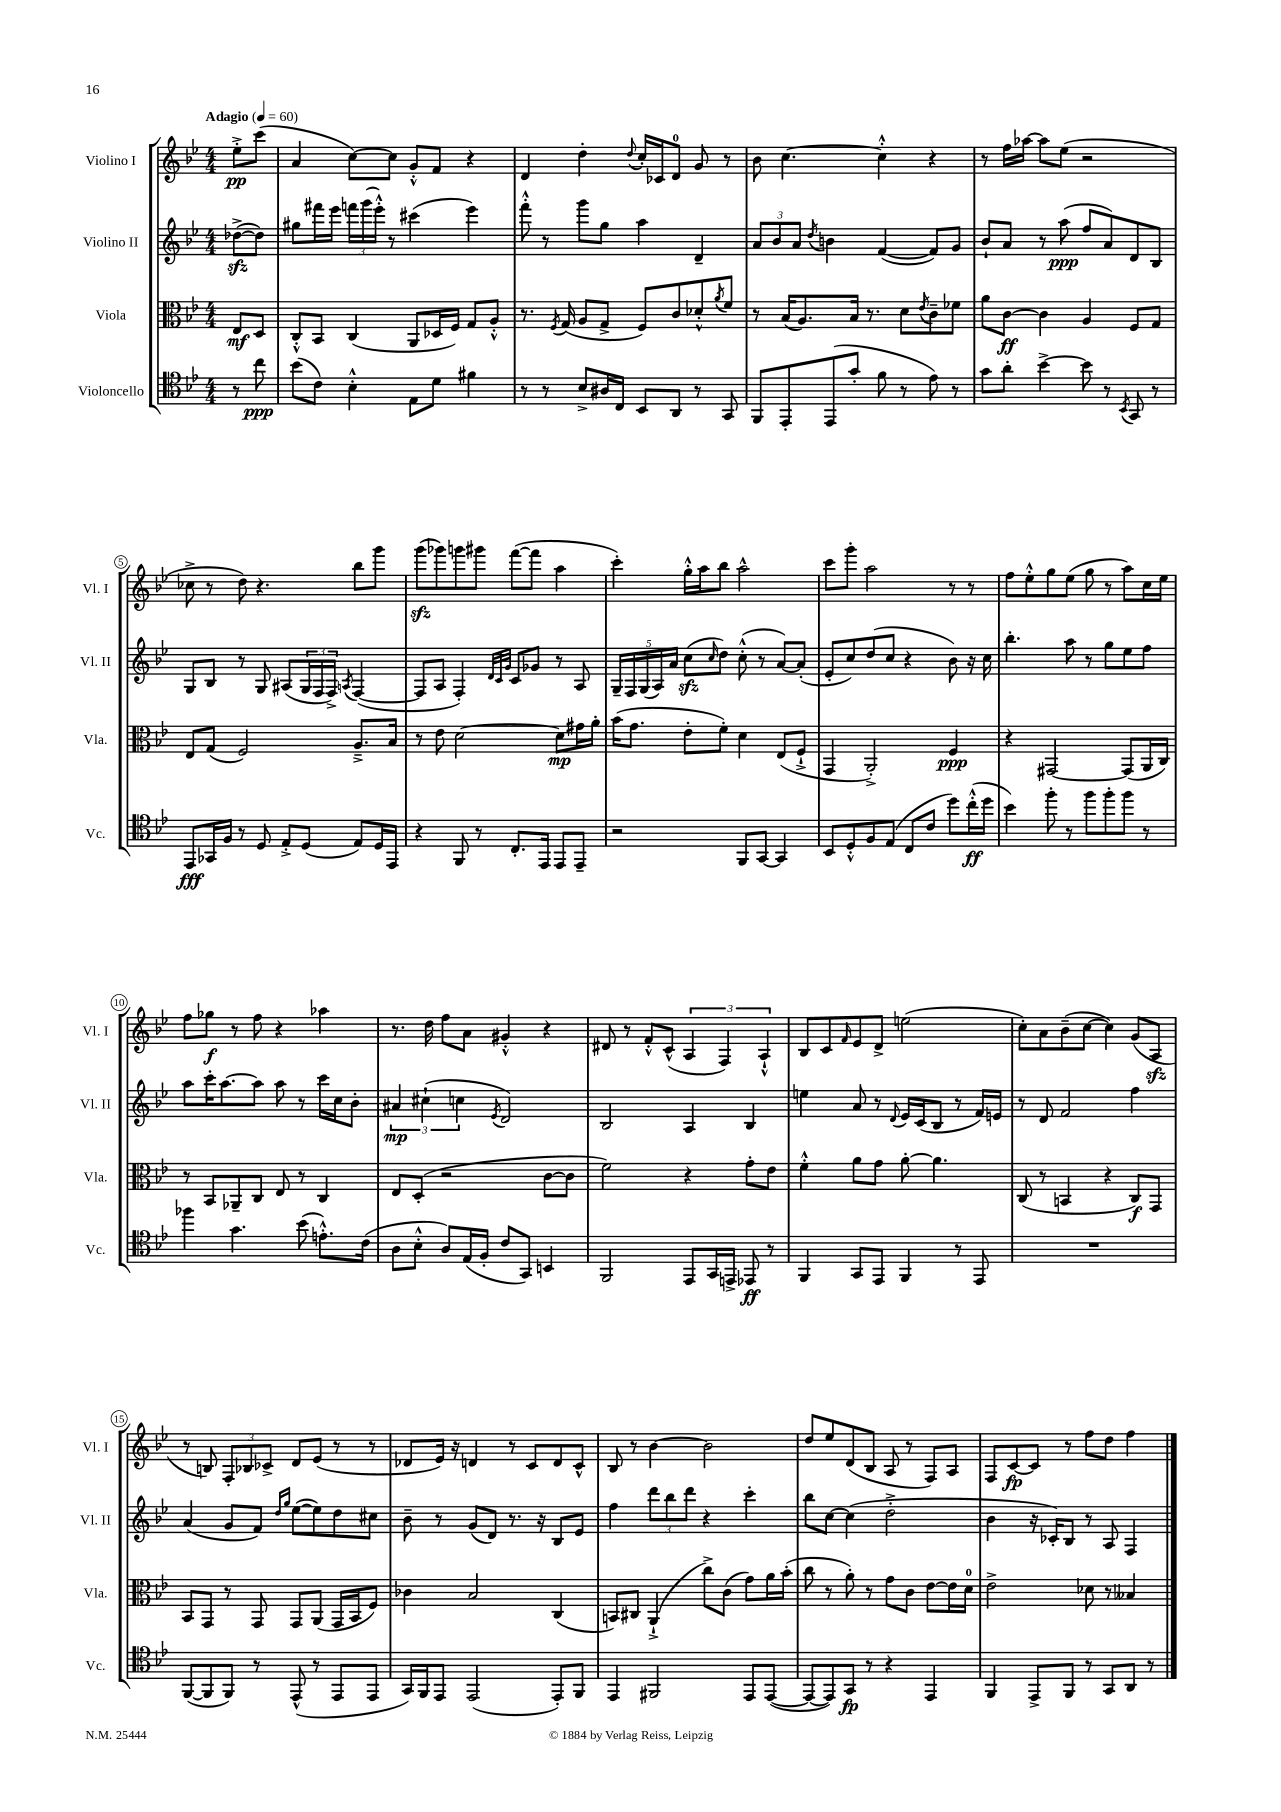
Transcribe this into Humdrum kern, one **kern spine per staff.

**kern	**dynam	**kern	**dynam	**kern	**dynam	**kern	**dynam
*part4	*part4	*part3	*part3	*part2	*part2	*part1	*part1
*staff4	*staff4	*staff3	*staff3	*staff2	*staff2	*staff1	*staff1
*I"Violoncello	*	*I"Viola	*	*I"Violino II	*	*I"Violino I	*
*I'Vc.	*	*I'Vla.	*	*I'Vl. II	*	*I'Vl. I	*
*clefC4	*	*clefC3	*	*clefG2	*	*clefG2	*
*k[b-e-]	*	*k[b-e-]	*	*k[b-e-]	*	*k[b-e-]	*
*M4/4	*	*M4/4	*	*M4/4	*	*M4/4	*
*MM60	*	*MM60	*	*MM60	*	*MM60	*
=	=	=	=	=	=	=	=
!	!	!	!	!	!	!LO:TX:a:B:t=Adagio	!
8r	.	8E-/L	mf	([8dd-Xzz^\L	.	8ee-'^\L	pp
8cc\	ppp	8D/J	.	8dd-\J])	.	(8ccc\J	.
=1	=1	=1	=1	=1	=1	=1	=1
(8b-\L	.	8C'^^/L	.	8gg#X\L	.	4a/	.
8c\J)	.	8BB-/J	.	16fff#X\L	.	.	.
.	.	.	.	16eee-\JJ	.	.	.
4B-'^^\	.	(4C/	.	24fffn\LL	.	[8cc\L)	.
.	.	.	.	(24ggg\	.	.	.
.	.	.	.	24eee-'^^\JJ)	.	.	.
.	.	.	.	8r	.	8cc\J]	.
8E-\L	.	8AA/L	.	(4ccc#X\	.	8g'^^/L	.
8d\J	.	16D-X/L	.	.	.	8f/J	.
.	.	16F/JJ)	.	.	.	.	.
4f#X\	.	8G/L	.	4eee-\)	.	4r	.
.	.	8A'^^/J	.	.	.	.	.
=2	=2	=2	=2	=2	=2	=2	=2
8r	.	8.r	.	8fff'^^\	.	4d/	.
8r	.	.	.	8r	.	.	.
.	.	8qF/	.	.	.	.	.
.	.	(16G/	.	.	.	.	.
8B-^/L	.	8A/L	.	8ggg\L	.	4dd'\	.
16A#X/L	.	8G^/J	.	8gg\J	.	.	.
16C/JJ	.	.	.	.	.	.	.
.	.	.	.	.	.	8qqdd/	.
8BB-/L	.	8F/L)	.	4aa\	.	16cc'/LL	.
.	.	.	.	.	.	16c-X/J	.
8AA/J	.	8c/	.	.	.	8d/J	.
8r	.	8d-X'^^/	.	4d~/	.	8g/	.
.	.	8qa/	.	.	.	.	.
8GG/	.	8f/J	.	.	.	8r	.
=3	=3	=3	=3	=3	=3	=3	=3
8FF/L	.	8r	.	12a/L	.	8b-\	.
.	.	.	.	12b-/	.	.	.
8EE-'/	.	(16B-/KL	.	.	.	[4.cc\	.
.	.	.	.	12a/J	.	.	.
.	.	8.A/)	.	.	.	.	.
.	.	.	.	8qdd/	.	.	.
(8EE-/	.	.	.	4bn\	.	.	.
8g'/J	.	16B-/Jk	.	.	.	.	.
.	.	8.r	.	.	.	.	.
8f\	.	.	.	([4f/	.	4cc'^^\]	.
8r	.	8d\L	.	.	.	.	.
.	.	8qe-/	.	.	.	.	.
8e-\)	.	8c~\	.	8f/L])	.	4r	.
8r	.	8f-X\J	.	8g/J	.	.	.
=4	=4	=4	=4	=4	=4	=4	=4
8g\L	.	8a\L	.	8b-`/L	.	8r	.
8a'\J	.	[8c\J	ff	8a/J	.	16ff\LL	.
.	.	.	.	.	.	[16aa-X\JJ	.
[4b-^\	.	4c\]	.	8r	.	8aa-\L]	.
.	.	.	.	(8aa\	ppp	(8ee-\J	.
8b-\]	.	4A/	.	8ff/L	.	2r	.
8r	.	.	.	8a/)	.	.	.
8qBB-/	.	.	.	.	.	.	.
8GG/	.	8F/L	.	8d/	.	.	.
8r	.	8G/J	.	8B-/J	.	.	.
!!LO:LB:g=z
=5	=5	=5	=5	=5	=5	=5	=5
8EE-/L	fff	8E-/L	.	8G/L	.	8cc-X^\	.
16GG-X/L	.	(8G/J	.	8B-/J	.	8r	.
16F/JJ	.	.	.	.	.	.	.
8r	.	2F/)	.	8r	.	8dd\)	.
8D/	.	.	.	8G/	.	4.r	.
8E-'^/L	.	.	.	(8A#X/L	.	.	.
(8D/J	.	.	.	24G/L	.	.	.
.	.	.	.	24F/	.	.	.
.	.	.	.	24F^/JJ)	.	.	.
.	.	.	.	8qAn/	.	.	.
8E-/L)	.	8.A~^/L	.	([4F/	.	8bb-\L	.
16D/L	.	.	.	.	.	8ggg\J	.
16EE-/JJ	.	16B-/Jk	.	.	.	.	.
=6	=6	=6	=6	=6	=6	=6	=6
4r	.	8r	.	8F/L]	.	(8gggzz\L	.
.	.	8e-\	.	8A/J	.	8ggg-X\)	.
8FF/	.	[2d\	.	4F'/)	.	8gggn\	.
8r	.	.	.	.	.	8ggg#X\J	.
.	.	.	.	32qqd/LLL	.	.	.
.	.	.	.	32qqc/	.	.	.
.	.	.	.	32qqg/JJJ	.	.	.
8.C'/L	.	.	.	8c/L	.	([8fff\L	.
.	.	.	.	8g-X/J	.	8fff\J]	.
16EE-/Jk	.	.	.	.	.	.	.
8EE-/L	.	8d\L]	mp	8r	.	4aa\	.
8EE-~/J	.	16g#X\L	.	8A/	.	.	.
.	.	16a'\JJ	.	.	.	.	.
=7	=7	=7	=7	=7	=7	=7	=7
2r	.	(16b-\KL	.	20G~/LL	.	4ccc'\)	.
.	.	.	.	20F/	.	.	.
.	.	8.g\J	.	.	.	.	.
.	.	.	.	(20G/	.	.	.
.	.	.	.	20A/)	.	.	.
.	.	.	.	20a/JJ	.	.	.
.	.	8e-'\L	.	(8cczz\L	.	16gg'^^\LL	.
.	.	.	.	.	.	16aa\J	.
.	.	.	.	16qqcc/	.	.	.
.	.	8f'\J)	.	8dd\J)	.	8bb-\J	.
8FF/L	.	4d\	.	(8cc'^^\	.	2aa^^\	.
[8GG/J	.	.	.	8r	.	.	.
4GG/]	.	(8E-/L	.	[8a/L)	.	.	.
.	.	8F`^/J	.	(8a'/J]	.	.	.
=8	=8	=8	=8	=8	=8	=8	=8
8BB-/L	.	4GG/	.	8e-'/L	.	8ccc\L	.
8D'^^/	.	.	.	8cc/)	.	8ggg'\J	.
8F/	.	2AA'^/)	.	(8dd/	.	2aa\	.
(8E-/J	.	.	.	8cc/J	.	.	.
8C/L	.	.	.	4r	.	.	.
8c/J	.	.	.	.	.	.	.
8dd\L)	.	4F/	ppp	8b-\)	.	8r	.
(16cc'^^\L	ff	.	.	16r	.	8r	.
16dd\JJ	.	.	.	16cc\	.	.	.
=9	=9	=9	=9	=9	=9	=9	=9
4b-\)	.	4r	.	4.bb-'\	.	8ff\L	.
.	.	.	.	.	.	8ee-'^^\	.
8ff'\	.	[2GG#X/	.	.	.	8gg\	.
8r	.	.	.	8aa\	.	(8ee-\J	.
8ff\L	.	.	.	8r	.	8gg\	.
8ff'\	.	.	.	8gg\L	.	8r	.
8ff\J	.	(8GG#/L]	.	8ee-\	.	8aa\L)	.
8r	.	16AA/L	.	8ff\J	.	16cc\L	.
.	.	16C/JJ)	.	.	.	16ee-\JJ	.
!!LO:LB:g=z
=10	=10	=10	=10	=10	=10	=10	=10
4ff-X\	.	8r	.	8aa\L	.	8ff\L	.
.	.	8BB-/L	.	16ccc'\K	.	8gg-X\J	f
.	.	.	.	[8.aa\	.	.	.
4.g\	.	8AA-X~/	.	.	.	8r	.
.	.	8C/J	.	8aa\J]	.	8ff\	.
.	.	8E-/	.	8aa\	.	4r	.
(8b-\	.	8r	.	8r	.	.	.
8.en'^^\L)	.	4C/	.	16ccc\LL	.	4aa-X\	.
.	.	.	.	16cc\J	.	.	.
.	.	.	.	8b-'\J	.	.	.
(16c\Jk	.	.	.	.	.	.	.
=11	=11	=11	=11	=11	=11	=11	=11
8A\L	.	8E-/L	.	6a#X/	mp	8.r	.
8B-'^^\J	.	(8D'/J	.	.	.	.	.
.	.	.	.	(6cc#X`\	.	.	.
.	.	.	.	.	.	16dd\	.
8A/L)	.	2r	.	.	.	8ff\L	.
.	.	.	.	6ccn\	.	.	.
(16E-/L	.	.	.	.	.	8a\J	.
16F'/JJ	.	.	.	.	.	.	.
.	.	.	.	8qe-/	.	.	.
8c/L	.	.	.	2d/)	.	4g#X'^^/	.
8GG/J)	.	.	.	.	.	.	.
4BBn/	.	[8c\L	.	.	.	4r	.
.	.	8c\J]	.	.	.	.	.
=12	=12	=12	=12	=12	=12	=12	=12
2FF/	.	2f\)	.	2B-/	.	8d#X/	.
.	.	.	.	.	.	8r	.
.	.	.	.	.	.	8f'^^/L	.
.	.	.	.	.	.	(8c^^/J	.
8EE-/L	.	4r	.	4A/	.	6A/	.
16GG/L	.	.	.	.	.	.	.
.	.	.	.	.	.	6F/)	.
16EEn^/JJ	.	.	.	.	.	.	.
8EE-X/	ff	8g'\L	.	4B-/	.	.	.
.	.	.	.	.	.	6A`^^/	.
8r	.	8e-\J	.	.	.	.	.
=13	=13	=13	=13	=13	=13	=13	=13
4FF/	.	4f'^^\	.	4een\	.	8B-/L	.
.	.	.	.	.	.	8c/	.
.	.	.	.	.	.	16qqf/	.
8GG/L	.	8a\L	.	8a/	.	8e-/	.
8EE-/J	.	8g\J	.	8r	.	8d^/J	.
.	.	.	.	8qqd/	.	.	.
4FF/	.	[8a'\	.	16e-/LL	.	(2een\	.
.	.	.	.	(16c/J	.	.	.
.	.	4.a\]	.	8B-/J	.	.	.
8r	.	.	.	8r	.	.	.
8EE-/	.	.	.	16f/LL)	.	.	.
.	.	.	.	16en/JJ	.	.	.
=14	=14	=14	=14	=14	=14	=14	=14
1r	.	(8C/	.	8r	.	8cc'\L)	.
.	.	8r	.	8d/	.	8a\	.
.	.	4BBn/	.	2f/	.	(8b-~\	.
.	.	.	.	.	.	[8cc\J	.
.	.	4r	.	.	.	4cc\])	.
.	.	8C/L)	f	4ff\	.	(8g/L	.
.	.	8GG/J	.	.	.	8Azz/J	.
!!LO:LB:g=z
=15	=15	=15	=15	=15	=15	=15	=15
([8FF/L	.	8BB-/L	.	(4a/	.	8r	.
8FF/]	.	8GG/J	.	.	.	8Bn/)	.
8FF/J)	.	8r	.	8g/L	.	12F'/L	.
.	.	.	.	.	.	12B-X/	.
8r	.	8GG/	.	8f/J)	.	.	.
.	.	.	.	.	.	12c-X^/J	.
.	.	.	.	16qqdd/LL	.	.	.
.	.	.	.	16qqgg/JJ	.	.	.
(8EE-^^/	.	8GG/L	.	([8ee-\L	.	8d/L	.
8r	.	(8AA/J	.	8ee-\])	.	(8e-/J	.
8EE-/L	.	16GG/LL	.	8dd\	.	8r	.
.	.	16BB-/J	.	.	.	.	.
8EE-/J	.	8F/J)	.	8cc#X\J	.	8r	.
=16	=16	=16	=16	=16	=16	=16	=16
16GG/LL)	.	4c-X\	.	8b-~\	.	8d-X/L	.
16FF/J	.	.	.	.	.	.	.
8EE-/J	.	.	.	8r	.	16e-/Jk)	.
.	.	.	.	.	.	16r	.
(2EE-/	.	2B-/	.	(8g/L	.	4dn/	.
.	.	.	.	8d/J)	.	.	.
.	.	.	.	8.r	.	8r	.
.	.	.	.	.	.	8c/L	.
.	.	.	.	16r	.	.	.
8EE-'/L)	.	(4C/	.	8B-/L	.	8d/	.
8FF/J	.	.	.	8e-/J	.	8c^^/J	.
=17	=17	=17	=17	=17	=17	=17	=17
4EE-/	.	8BBn/L)	.	4ff\	.	8B-/	.
.	.	8C#X/J	.	.	.	8r	.
2FF#X/	.	(4AA`^/	.	12ddd\L	.	[4b-\	.
.	.	.	.	12bb-\	.	.	.
.	.	.	.	12ddd\J	.	.	.
.	.	8cc^\L)	.	4r	.	2b-\]	.
.	.	(8c\J	.	.	.	.	.
8EE-/L	.	8g\L)	.	4ccc'\	.	.	.
([8EE-/J	.	16a\L	.	.	.	.	.
.	.	(16b-'\JJ	.	.	.	.	.
=18	=18	=18	=18	=18	=18	=18	=18
8EE-/L_	.	8cc\	.	8bb-\L	.	8dd/L	.
8EE-/])	.	8r	.	[8cc\J	.	8ee-/	.
8GG/J	fp	8a'\)	.	(4cc\]	.	(8d/	.
8r	.	8r	.	.	.	8B-/J	.
4r	.	8g\L	.	2dd'^\	.	8A/	.
.	.	8c\J	.	.	.	8r	.
4EE-/	.	[8e-\L	.	.	.	8F/L)	.
.	.	16e-\L]	.	.	.	8A/J	.
.	.	16d\JJ	.	.	.	.	.
=19	=19	=19	=19	=19	=19	=19	=19
4FF/	.	2e-^\	.	4b-\	.	8F/L	.
.	.	.	.	.	.	[8c/	fp
8EE-^/L	.	.	.	16r	.	8c/J]	.
.	.	.	.	16c-X'/KL)	.	.	.
8FF/J	.	.	.	8B-/J	.	8r	.
8r	.	8d-X\	.	8r	.	8ff\L	.
8GG/L	.	8r	.	8A/	.	8dd\J	.
8AA/J	.	4B--X/	.	4F/	.	4ff\	.
8r	.	.	.	.	.	.	.
==	==	==	==	==	==	==	==
*-	*-	*-	*-	*-	*-	*-	*-
